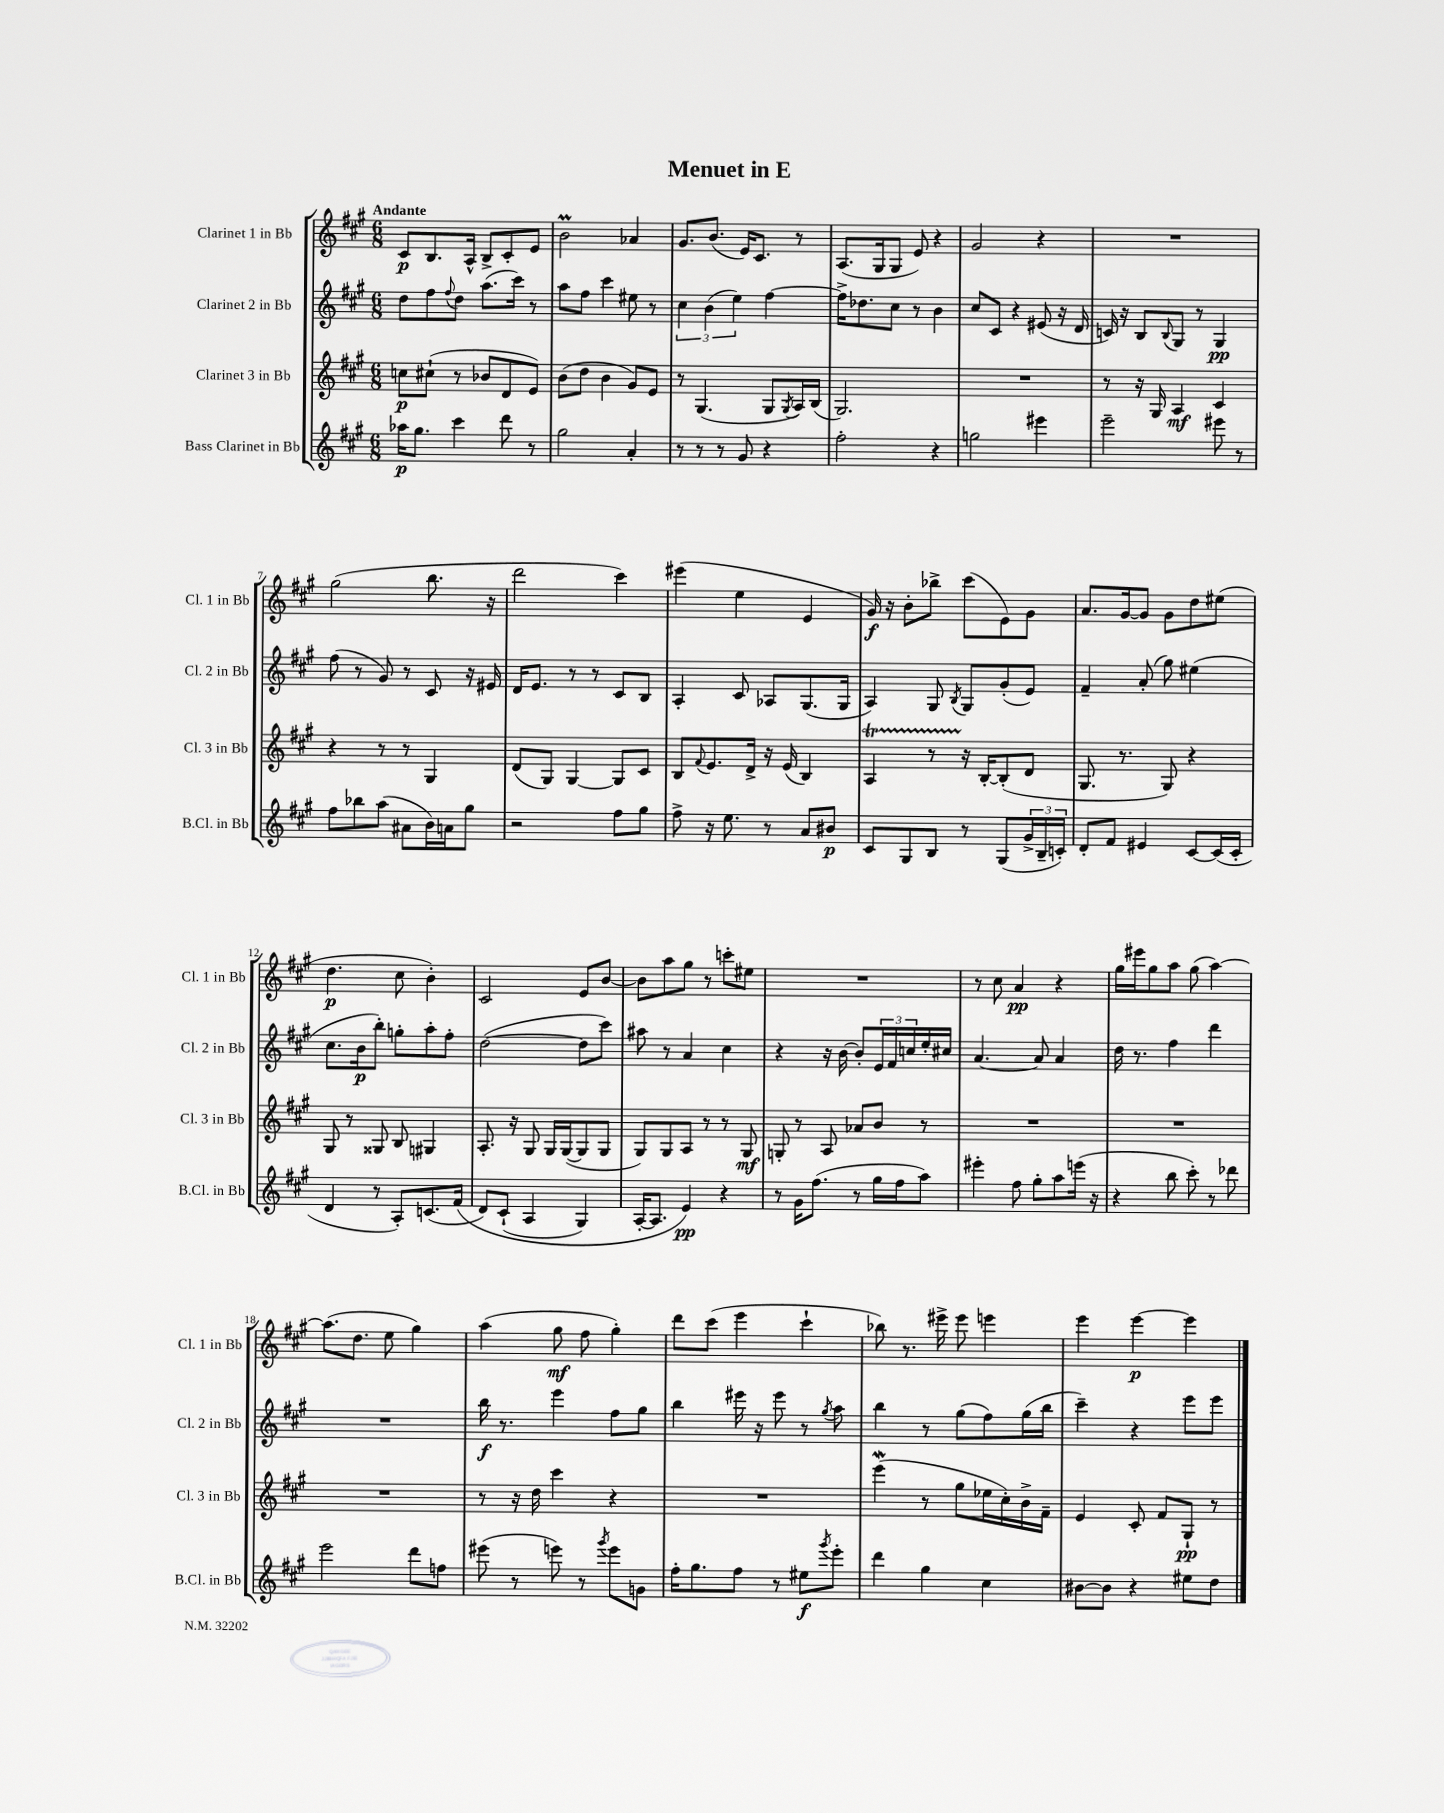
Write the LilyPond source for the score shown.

\header { title = "Menuet in E" }
<<
\new StaffGroup <<
\new Staff = "s0" \with { instrumentName = "Clarinet 1 in Bb" shortInstrumentName = "Cl. 1 in Bb" } {
    \clef treble \key a \major \numericTimeSignature \time 6/8 \tempo "Andante"
    cis'8\p b8. a16-^ b8-> cis'8-. e'8 |
    b'2\prall aes'4 |
    gis'8. b'8.( e'16) cis'8. r8 |
    a8.( gis16 gis8 e'8) r4 |
    gis'2 r4 |
    R2. |
    gis''2( b''8. r16 |
    d'''2 cis'''4) |
    eis'''4( e''4 e'4 |
    gis'16\f) r16 b'8-. bes''8-> cis'''8( e'8) gis'8 |
    a'8. gis'16~ gis'8 gis'8 d''8 eis''8( |
    d''4.\p cis''8 b'4-.) |
    cis'2 e'8 b'8~ |
    b'8 a''8 gis''8 r8 c'''8-. eis''8 |
    R2. |
    r8 cis''8 a'4\pp r4 |
    gis''16 eis'''16 gis''8 a''8 gis''8( a''4~) |
    a''8.( d''8. e''8 gis''4) |
    a''4( gis''8\mf fis''8 gis''4-.) |
    d'''8 cis'''8( e'''4 cis'''4-! |
    bes''8) r8. eis'''16-> eis'''8 e'''4 |
    e'''4 e'''4~\p e'''4 \bar "|." |
}
\new Staff = "s1" \with { instrumentName = "Clarinet 2 in Bb" shortInstrumentName = "Cl. 2 in Bb" } {
    \clef treble \key a \major \numericTimeSignature \time 6/8
    d''8 fis''8 \appoggiatura { fis''8 } d''8 a''8.( cis'''16) r8 |
    a''8 fis''8 cis'''4 eis''8 r8 |
    \tuplet 3/2 { cis''4 b'4( e''4) } fis''4~ |
    fis''16-> des''8. cis''8 r8 b'4 |
    cis''8 cis'8 r4 eis'8( r16 d'16 |
    c'16) r16 b8 \appoggiatura { b8 } gis8 r8 gis4\pp |
    fis''8( r8 gis'8) r8 cis'8 r16 eis'16 |
    d'16 e'8. r8 r8 cis'8 b8 |
    a4-. cis'8 aes8 gis8.( gis16 |
    a4) gis8 \acciaccatura { b8 } gis8 gis'8-.( e'8) |
    fis'4-- a'8-.( gis''8) eis''4( |
    cis''8. b'16\p b''8-.) g''8-. a''8-. fis''8-. |
    d''2~( d''8 cis'''8) |
    ais''8 r8 a'4 cis''4 |
    r4 r16 b'16~ b'8-. \tuplet 3/2 { e'16 fis'16 c''16 } e''16-. cis''16 |
    a'4.~ a'8 a'4 |
    d''16 r8. fis''4 d'''4 |
    R2. |
    b''16\f r8. e'''4 fis''8 gis''8 |
    b''4 eis'''16 r16 eis'''8 r8 \acciaccatura { gis''8 } a''8 |
    b''4 r8 gis''8( fis''8) gis''16( b''16 |
    cis'''4--) r4 e'''8 e'''8 \bar "|." |
}
\new Staff = "s2" \with { instrumentName = "Clarinet 3 in Bb" shortInstrumentName = "Cl. 3 in Bb" } {
    \clef treble \key a \major \numericTimeSignature \time 6/8
    c''8\p cis''8-!( r8 bes'8 d'8 e'8) |
    b'8( d''8 b'4 gis'8) e'8 |
    r8 gis4.( gis8 \acciaccatura { gis8 } a16) b16( |
    gis2.) |
    R2. |
    r8 r16 gis16 a4\mf cis'4 |
    r4 r8 r8 gis4 |
    d'8( gis8) gis4~ gis8 cis'8 |
    b8 \appoggiatura { fis'8 } e'8. d'16-> r16 e'16( b4) |
    a4\startTrillSpan r8 r16\stopTrillSpan b16~-. b8-.( d'8 |
    gis8. r8. gis8) r4 |
    gis8 r8 gisis8 b8 gis4 |
    a8.-. r16 gis8 gis16 gis16~( gis8 gis8 |
    gis8) gis8 a8 r8 r8 gis8\mf |
    g8-. r8 a8 aes'8 b'8 r8 |
    R2. |
    R2. |
    R2. |
    r8 r16 d''16 cis'''4 r4 |
    R2. |
    e'''4\mordent( r8 gis''8 ees''16 cis''16-.) b'16-> fis'16-- |
    e'4 cis'8-. fis'8 gis8-!\pp r8 \bar "|." |
}
\new Staff = "s3" \with { instrumentName = "Bass Clarinet in Bb" shortInstrumentName = "B.Cl. in Bb" } {
    \clef treble \key a \major \numericTimeSignature \time 6/8
    aes''16\p gis''8. cis'''4 d'''8 r8 |
    gis''2 a'4-. |
    r8 r8 r8 gis'8 r4 |
    fis''2-. r4 |
    g''2 eis'''4 |
    e'''2-- eis'''8 r8 |
    fis''8 bes''8 a''8( ais'8 b'16) a'16 gis''8 |
    r2 fis''8 gis''8 |
    fis''8-> r16 e''8. r8 a'8 bis'8\p |
    cis'8 gis8 b8 r8 gis8( \tuplet 3/2 { gis'16-> b16-- c'16-.) } |
    d'8-. fis'8 eis'4 cis'8~ cis'16( cis'16-. |
    d'4 r8 a8-.) c'8.( fis'16\( |
    d'8) cis'8-!( a4 gis4) |
    a16~-. a8. e'4\pp\) r4 |
    r8 gis'16 fis''8.( r8 gis''16 fis''16 a''8) |
    eis'''4-. fis''8 gis''8-. a''8 e'''16( r16 |
    r4 b''8 cis'''8-.) r8 des'''8 |
    e'''2 d'''8 f''8 |
    eis'''8( r8 e'''8) r8 \acciaccatura { gis'''8 } e'''8 g'8 |
    fis''16-. gis''8. fis''8 r8 eis''8\f \acciaccatura { gis'''8 } e'''8-. |
    d'''4 gis''4 cis''4 |
    bis'8~ bis'8 r4 eis''8 d''8 \bar "|." |
}
>>
>>
